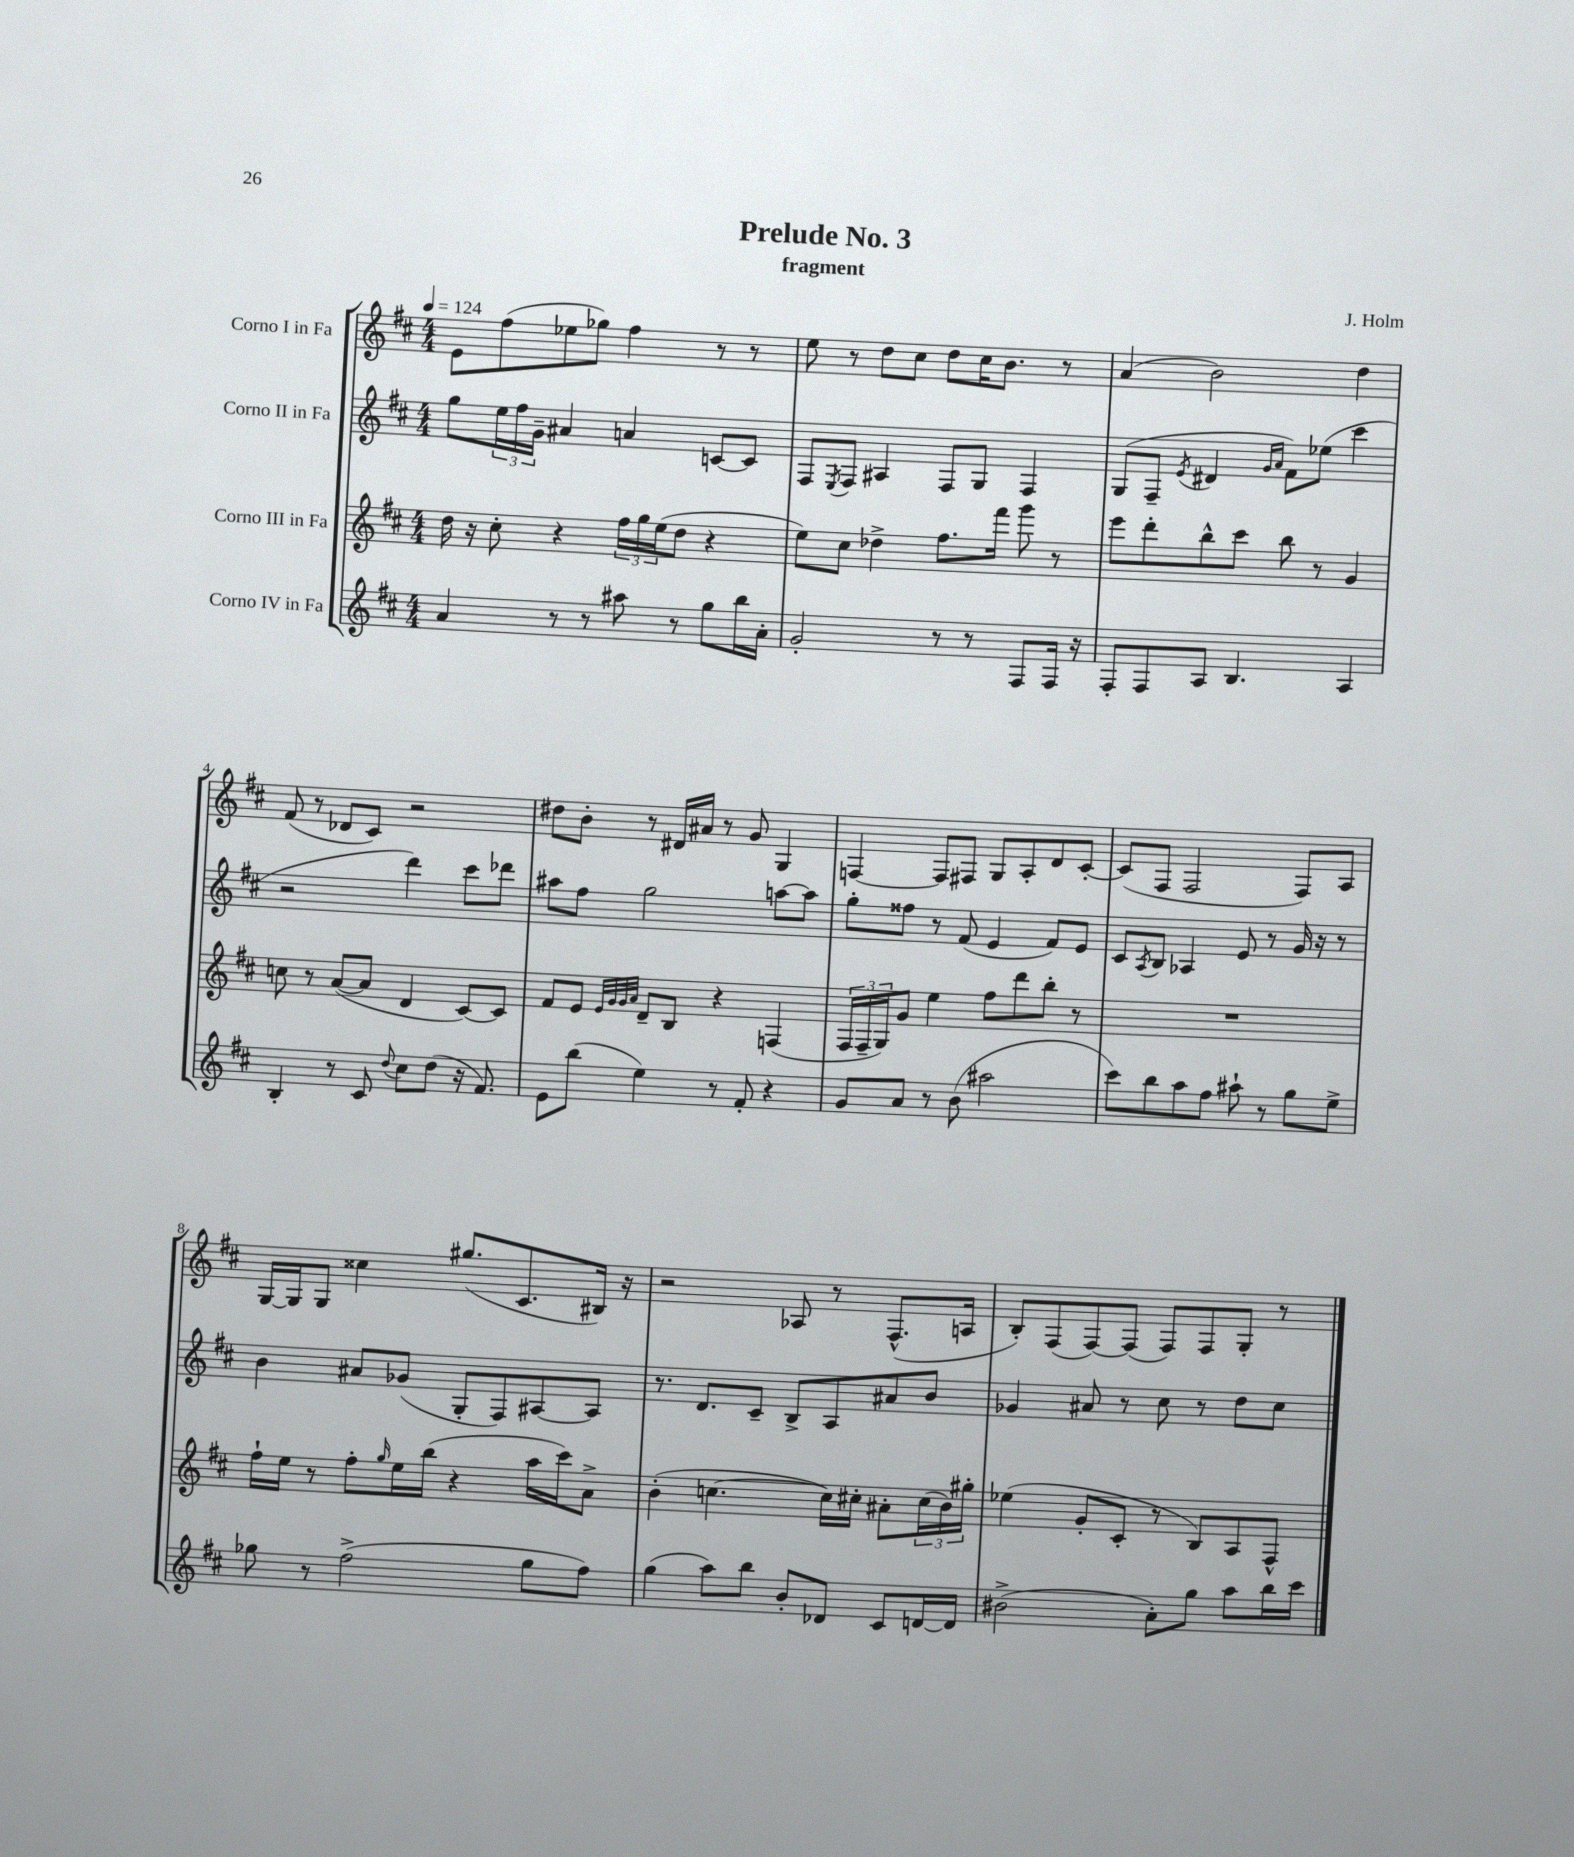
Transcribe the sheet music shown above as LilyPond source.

\header { title = "Prelude No. 3" composer = "J. Holm" subtitle = "fragment" }
<<
\new StaffGroup <<
\new Staff = "s0" \with { instrumentName = "Corno I in Fa" } {
    \clef treble \key d \major \numericTimeSignature \time 4/4 \tempo 4 = 124
    e'8 fis''8( ees''8 ges''8) fis''4 r8 r8 |
    e''8 r8 d''8 cis''8 d''8 cis''16 b'8. r8 |
    a'4( b'2) d''4 |
    fis'8( r8 des'8 cis'8) r2 |
    dis''8 b'8-. r8 dis'16 ais'16 r8 g'8 g4 |
    f4~ f8 fis8 g8 a8-. d'8 cis'8~-. |
    cis'8( fis8 fis2 fis8) a8 |
    g16~ g16 g8 cisis''4 gis''8.( cis'8. bis16) r16 |
    r2 aes8 r8 fis8.-^( a16 |
    b8-.) fis8( fis8~) fis8( fis8) fis8 g8-. r8 \bar "|." |
}
\new Staff = "s1" \with { instrumentName = "Corno II in Fa" } {
    \clef treble \key d \major \numericTimeSignature \time 4/4
    g''8 \tuplet 3/2 { e''16 fis''16 g'16-- } ais'4 a'4 c'8~ c'8 |
    fis8 \acciaccatura { e8 } fis8 ais4 fis8 g8 fis4 |
    g8( fis8-- \acciaccatura { e'8 } dis'4 \grace { g'16 a'16 } fis'8) ees''8( cis'''4 |
    r2 d'''4) cis'''8 des'''8 |
    ais''8 fis''8 g''2 a''8~ a''8 |
    g''8-. fisis''8 r8 fis'8( e'4 fis'8) e'8 |
    cis'8 \acciaccatura { a8 } b8 aes4 e'8 r8 g'16 r16 r8 |
    b'4 ais'8 ges'8( g8-. fis8) ais8~ ais8 |
    r8. d'8. cis'8-- b8-> a8 ais'8 b'8 |
    ges'4 ais'8 r8 cis''8 r8 d''8 cis''8 \bar "|." |
}
\new Staff = "s2" \with { instrumentName = "Corno III in Fa" } {
    \clef treble \key d \major \numericTimeSignature \time 4/4
    d''16 r16 cis''8-. r4 \tuplet 3/2 { fis''16 g''16 e''16( } d''8 r4 |
    e''8) cis''8 des''4-> fis''8. fis'''16 g'''8 r8 |
    e'''8 d'''8-. b''8-^ cis'''8 b''8 r8 g'4 |
    c''8 r8 a'8~( a'8 d'4 cis'8~) cis'8 |
    fis'8 e'8 \grace { e'32 g'32 g'32 a'32 } d'8-- b8 r4 f4( |
    \tuplet 3/2 { fis16 fis16-- g16) } g'8 e''4 fis''8 d'''8 b''8-. r8 |
    R1 |
    fis''16-! e''16 r8 fis''8-. \grace { g''16 } e''16 b''16( r4 a''16 cis'''16) a'8-> |
    b'4-.( c''4.~ c''16) cis''16-. ais'8-. \tuplet 3/2 { cis''16( b'16) gis''16-. } |
    ees''4( g'8-. cis'8-. r8 b8) a8 fis8-^ \bar "|." |
}
\new Staff = "s3" \with { instrumentName = "Corno IV in Fa" } {
    \clef treble \key d \major \numericTimeSignature \time 4/4
    a'4 r8 r8 ais''8 r8 g''8 b''16 a'16-. |
    g'2-. r8 r8 fis8 fis16 r16 |
    fis8-. fis8 a8 b4. a4 |
    b4-. r8 cis'8 \appoggiatura { d''8 } cis''8 d''8( r16 fis'8.) |
    e'8 b''8( e''4) r8 fis'8-. r4 |
    g'8 a'8 r8 b'8( ais''2 |
    cis'''8) b''8 a''8 fis''8 ais''8-! r8 g''8 e''8-> |
    ges''8 r8 fis''2->( ges''8 fis''8) |
    g''4( a''8) b''8 b'8-. des'8 cis'8 d'16~ d'16 |
    bis'2->( a'8-.) g''8 a''8 b''16 cis'''16 \bar "|." |
}
>>
>>
